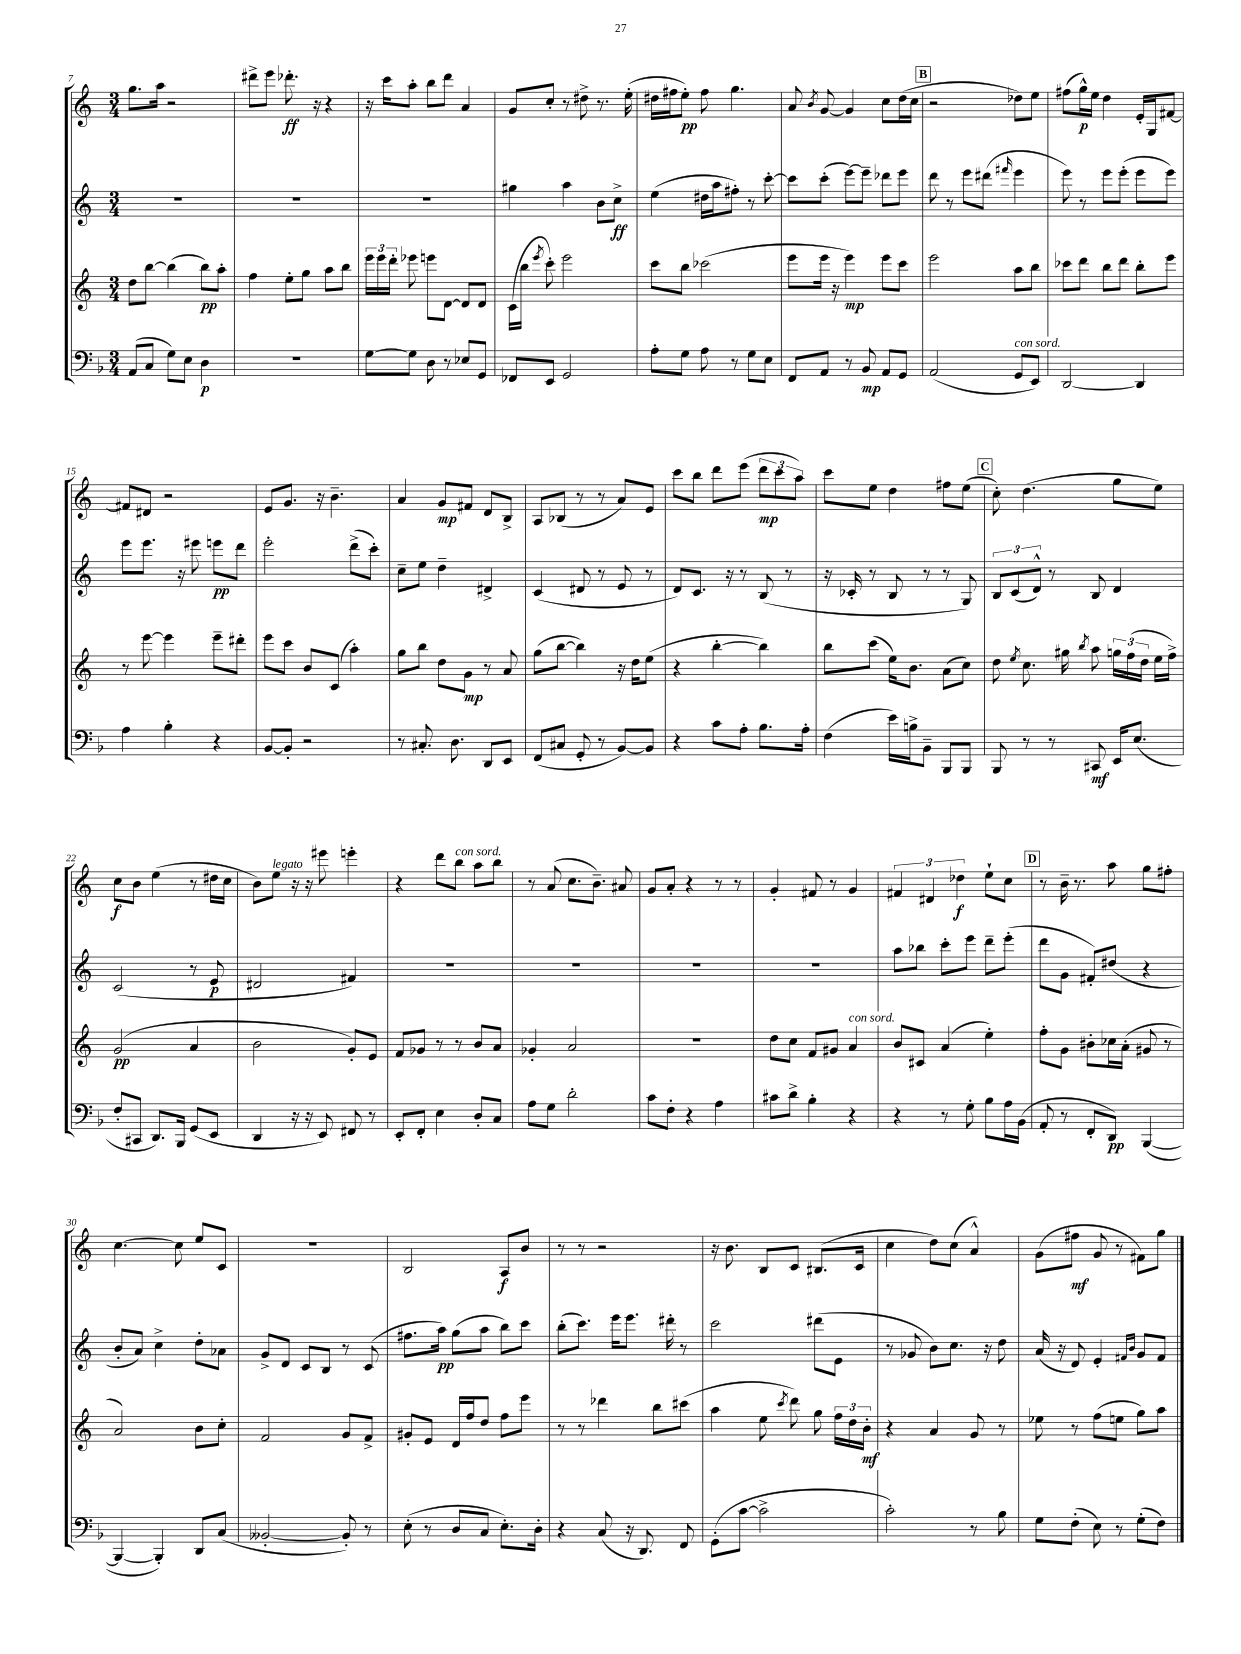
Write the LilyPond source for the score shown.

<<
\new StaffGroup <<
\new Staff = "s0" {
    \clef treble \key c \major \numericTimeSignature \time 3/4
    \autoBeamOff g''8.[ a''16] r2 |
    dis'''8[-> e'''8] des'''8.-.\ff r16 r4 |
    r16 c'''16[ a''8]-. b''8[ d'''8] a'4 |
    g'8[ c''8]-. r8 dis''8-> r8. e''16-.( |
    dis''16[ fis''16 e''8]-.\pp) fis''8 g''4. |
    a'8 \acciaccatura { b'8 } g'8~ g'4 c''8[ d''16( c''16] |
    \mark \markup { \box "B" } r2 des''8[) e''8] |
    fis''8[( g''16-^\p) e''16] d''4 e'16[-. g16 fis'8]~ |
    fis'8[ dis'8] r2 |
    e'8[ g'8.] r16 b'4.-- |
    a'4 g'8[\mp fis'8] d'8[ b8]-> |
    a8[ bes8]( r8 r8 a'8[) e'8] |
    c'''8[ b''8] d'''8[ e'''8]( \tuplet 3/2 { d'''8[\mp c'''8 a''8]) } |
    c'''8[ e''8] d''4 fis''8[ e''8]( |
    \mark \markup { \box "C" } c''8-.) d''4.( g''8[ e''8]) |
    c''8[\f b'8] e''4( r8 dis''16[ c''16] |
    b'8[) e''8]^\markup { \italic "legato" } r16 r16 eis'''8 e'''4-. |
    r4 d'''8[ b''8]^\markup { \italic "con sord." } a''8[ b''8] |
    r8 a'8( c''8.[ b'8.]--) ais'8 |
    g'8[ a'8]-. r4 r8 r8 |
    g'4-. fis'8 r8 g'4 |
    \tuplet 3/2 { fis'4 dis'4 des''4\f } e''8[-! c''8] |
    \mark \markup { \box "D" } r8 b'16-- r8. a''8 g''8[ fis''8]-. |
    c''4.~ c''8 e''8[ c'8] |
    R2. |
    b2 a8[\f b'8] |
    r8 r8 r2 |
    r16 b'8. b8[ c'8] bis8.[( c'16] |
    c''4 d''8[) c''8]( a'4-^) |
    g'8[( fis''8]\mf g'8 r8 fis'8[) g''8] \bar "|." |
}
\new Staff = "s1" {
    \clef treble \key c \major \numericTimeSignature \time 3/4
    \autoBeamOff R2. |
    R2. |
    R2. |
    gis''4 a''4 b'8[ c''8]->\ff |
    e''4( dis''16[ a''16 fis''8]-.) r8 c'''8~-. |
    c'''8[ c'''8]-.( e'''8[~) e'''8]-- des'''8[ e'''8] |
    \mark \markup { \box "B" } d'''8 r8 e'''8[ dis'''8]( \grace { fis'''16 } e'''4 |
    e'''8) r8 e'''8[ e'''8]-.( e'''8[ e'''8]) |
    e'''8[ e'''8.] r16 eis'''8 e'''8[\pp d'''8] |
    e'''2-. d'''8[->( c'''8]-.) |
    c''8[-- e''8] d''4-- dis'4-> |
    c'4( dis'8 r8 e'8 r8 |
    d'8[) c'8.] r16 r8 b8( r8 |
    r16 ces'16-. r8 b8 r8 r8 g8) |
    \mark \markup { \box "C" } \tuplet 3/2 { b8[ c'8( d'8]-^) } r8 b8 d'4 |
    c'2( r8 e'8\p |
    dis'2 fis'4) |
    R2. |
    R2. |
    R2. |
    R2. |
    a''8[ bes''8] c'''8[-. e'''8] d'''8[-- e'''8]-.( |
    \mark \markup { \box "D" } d'''8[ g'8] fis'8[-.) dis''8]( r4 |
    b'8[-. a'8]) c''4-> d''8[-. aes'8] |
    g'8[-> d'8] c'8[ b8] r8 c'8( |
    fis''8.[ a''16]\pp) g''8[( a''8] b''8[) c'''8] |
    b''8[-.( c'''8.]) e'''16[ e'''8.] dis'''16-. r8 |
    c'''2 dis'''8[( e'8] |
    r8 ges'8 b'8[) c''8.] r16 d''8 |
    a'16( r16 d'8) e'4-. \grace { fis'16[ b'16] } g'8[ fis'8] \bar "|." |
}
\new Staff = "s2" {
    \clef treble \key c \major \numericTimeSignature \time 3/4
    \autoBeamOff d''8[ b''8]~ b''4( b''8[\pp) a''8]-. |
    f''4 e''8[-. g''8] a''8[ b''8] |
    \tuplet 3/2 { e'''16[ e'''16 d'''16]-. } ees'''8 e'''8[ d'8]~ d'8[ d'8] |
    c'16[( b''16] \acciaccatura { e'''8 } c'''8-.) e'''2 |
    c'''8[ b''8] ces'''2( |
    e'''8[ e'''16] r16 e'''4\mp) e'''8[ c'''8] |
    \mark \markup { \box "B" } e'''2 a''8[ b''8] |
    ces'''8[ d'''8] b''8[ d'''8] b''8[-. e'''8] |
    r8 e'''8~ e'''4 e'''8[-- dis'''8]-. |
    e'''8[ c'''8] b'8[ c'8]( a''4-.) |
    g''8[ b''8] d''8[ g'8]\mp r8 a'8 |
    g''8[( b''8]~ b''4) r16 d''16[ e''8]( |
    r4 b''4~-. b''4) |
    b''8[ c'''8]( e''16[) b'8.] a'8[( c''8]) |
    \mark \markup { \box "C" } d''8 \acciaccatura { e''8 } c''8. gis''16 \acciaccatura { b''8 } a''8 \tuplet 3/2 { g''16[ f''16( d''16] } e''16[ f''16]->) |
    g'2\pp( a'4 |
    b'2 g'8[-.) e'8] |
    f'8[ ges'8] r8 r8 b'8[ a'8] |
    ges'4-. a'2 |
    R2. |
    d''8[ c''8] f'8[ gis'8] a'4^\markup { \italic "con sord." } |
    b'8[ cis'8] a'4( e''4-.) |
    \mark \markup { \box "D" } f''8[-. g'8] bis'8[-. ces''16 a'16]-.( gis'8 r8 |
    a'2) b'8[ c''8]-. |
    f'2 g'8[ f'8]-> |
    gis'8[-. e'8] d'16[ f''16 d''8] f''8[ e'''8] |
    r8 r8 des'''4 b''8[ cis'''8]( |
    a''4 e''8 \acciaccatura { c'''8 } d'''8) g''8 \tuplet 3/2 { f''16[ d''16 b'16]-.\mf } |
    r4 a'4 g'8 r8 |
    ees''8 r8 f''8[( e''8] g''8[) a''8] \bar "|." |
}
\new Staff = "s3" {
    \clef bass \key f \major \numericTimeSignature \time 3/4
    \autoBeamOff a,8[( c8] g8[) e8] d4\p |
    R2. |
    g8[~ g8] d8 r8 ees8[ g,8] |
    fes,8[ e,8] g,2 |
    a8[-. g8] a8 r8 g8[ e8] |
    f,8[ a,8] r8 bes,8\mp a,8[ g,8] |
    \mark \markup { \box "B" } a,2( g,8[^\markup { \italic "con sord." } e,8]) |
    d,2~ d,4 |
    a4 bes4-. r4 |
    bes,8[~ bes,8]-. r2 |
    r8 cis8.-. d8. d,8[ e,8] |
    f,8[( cis8] g,8-. r8 bes,8[~) bes,8] |
    r4 c'8[ a8]-. bes8.[ a16]-. |
    f4( e'16[) b16-> bes,8]-- bes,,8[ bes,,8] |
    \mark \markup { \box "C" } bes,,8 r8 r8 cis,8\mf e,16[ e8.]( |
    f8[-. cis,8] d,8.[) bes,,16] g,8[( e,8] |
    d,4 r16 r16 e,8) fis,8 r8 |
    e,8[-. f,8]-. e4 d8[-. c8] |
    a8[ g8] d'2-. |
    c'8[ f8]-. r4 a4 |
    cis'8[ d'8]-> bes4-. r4 |
    r4 r8 g8-. bes8[ a16 bes,16]( |
    \mark \markup { \box "D" } a,8-. r8 f,8[-. d,8]\pp) bes,,4~( |
    bes,,4~ bes,,4-.) d,8[ c8]( |
    beses,2~-. beses,8-.) r8 |
    e8-.( r8 d8[ c8] e8.[-.) d16]-. |
    r4 c8( r16 d,8.) f,8 |
    g,8[-.( c'8]~ c'2-> |
    c'2-.) r8 bes8 |
    g8[ f8]-.( e8) r8 g8[-.( f8]) \bar "|." |
}
>>
>>
\layout { \context { \Score currentBarNumber = #7 } }
